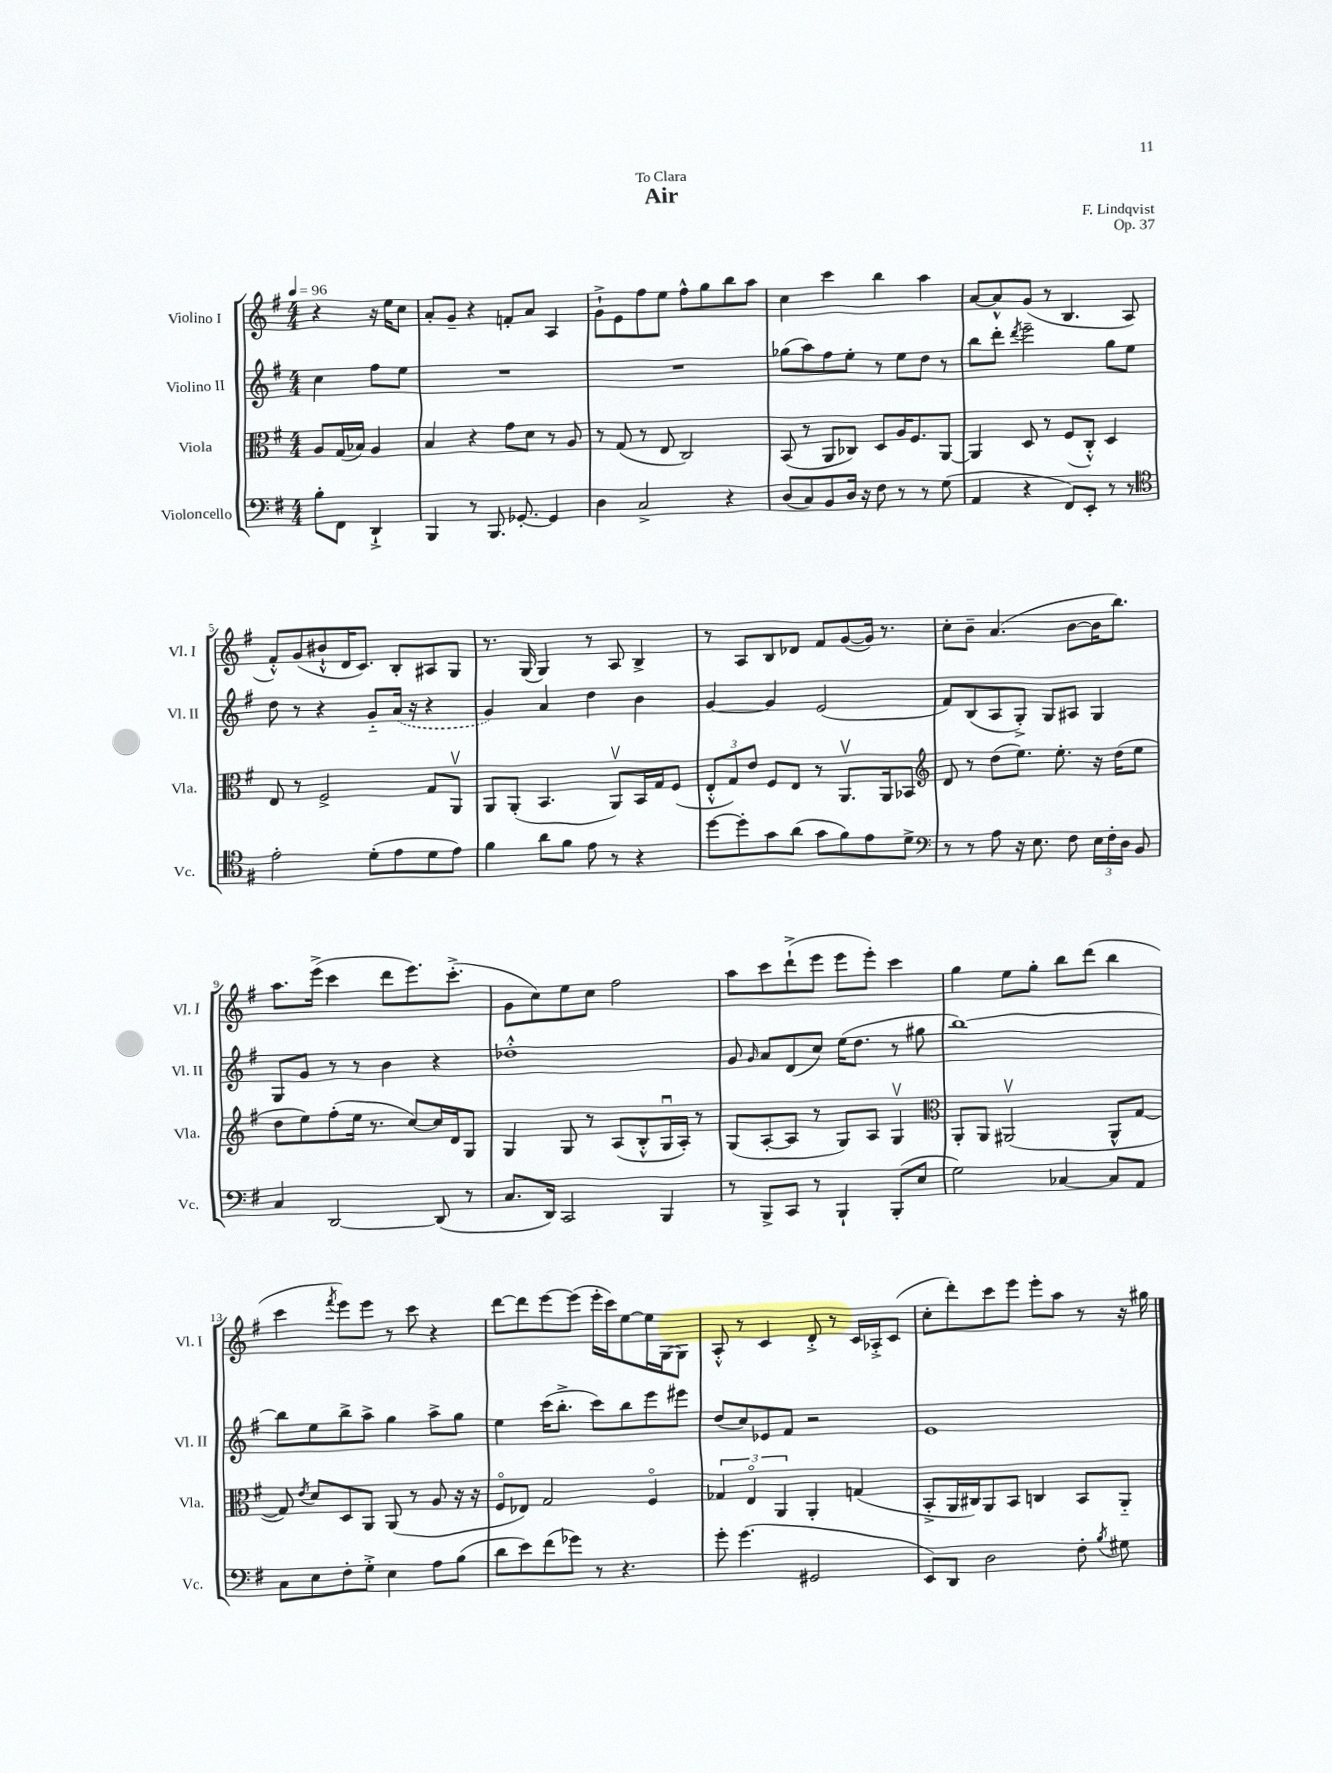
\header { title = "Air" composer = "F. Lindqvist" dedication = "To Clara" opus = "Op. 37" }
<<
\new StaffGroup <<
\new Staff = "s0" \with { instrumentName = "Violino I" shortInstrumentName = "Vl. I" } {
    \clef treble \key g \major \numericTimeSignature \time 4/4 \partial 2 \tempo 4 = 96
    \autoBeamOff r4 r16 e''16[ c''8] |
    a'8[-. g'8]-- r4 f'8[-. a'8] a4 |
    g'8[-!-> e'8 fis''8 e''8] fis''8[-^ g''8 b''8 a''8] |
    c''4 c'''4 b''4 a''4 |
    a'8[~ a'8-^ g'8]( r8 b4. a8 |
    fis'8[-.-^) g'8( bis'8-!-^ d'16 c'8.]) b8[-. ais8 g8] |
    r8. g16( g4) r8 a8 b4-> |
    r8 a8[ b8 des'8] fis'8[ g'8~( g'16]) r8. |
    c''8[-. b'8]-- a'4.( b'8[~ b'16 b''8.]) |
    a''8.[ e'''16]->( c'''4 d'''8[ e'''8.) c'''8.]-.->( |
    g'8[ c''8) e''8 c''8] fis''2 |
    a''8[ c'''8 d'''8-!->( e'''8] e'''8[ e'''8]-.) c'''4 |
    g''4 e''8[ g''8]-. b''8[ d'''8]( b''4 |
    c'''4 \acciaccatura { fis'''8 } e'''8[) e'''8] r8 c'''8 r4 |
    d'''8[~ d'''8 e'''8~ e'''8]( e'''16[-. c'''16) e''8~ e''16 g16~ g8] |
    a8-.-^ r8 c'4 d'8-.-> r8 c'16[ aes16-.-> c'8]( |
    c''8[-. d'''8-.) c'''8 e'''8] e'''8[-. a''8] r8 r16 gis''16 \bar "|." |
}
\new Staff = "s1" \with { instrumentName = "Violino II" shortInstrumentName = "Vl. II" } {
    \clef treble \key g \major \numericTimeSignature \time 4/4 \partial 2
    \autoBeamOff c''4 fis''8[ e''8] |
    R1 |
    R1 |
    ges''8[( a''8) fis''8 e''8]-. r8 e''8[ d''8] r8 |
    b''8[ d'''8]-. \acciaccatura { d'''8 } e'''2-- g''8[ e''8] |
    d''8 r8 r4 g'8[-_ \once \slurDashed a'16]( r16 r4 |
    g'4) a'4 d''4 b'4 |
    g'4~ g'4 e'2( |
    fis'8[) b8( a8 g8]-.->) g8[ ais8] g4 |
    g8[ g'8] r8 r8 b'4 r4 |
    des''1-.-^ |
    g'8 \grace { g'16 } a'8[ d'8( c''8]) e''16[( d''8.] r8 gis''8 |
    b''1~) |
    b''8[ e''8 b''8-> a''8]-> g''4 a''8[-> g''8] |
    e''4 c'''16[( b''8.]-.-> c'''8[) b''8 e'''8 eis'''8] |
    d''8[( c''8) ees'8 fis'8] r2 |
    e'1 \bar "|." |
}
\new Staff = "s2" \with { instrumentName = "Viola" shortInstrumentName = "Vla." } {
    \clef alto \key g \major \numericTimeSignature \time 4/4 \partial 2
    \autoBeamOff a8[ g16( bes16]) a4 |
    b4 r4 g'8[ d'8] r8 a8 |
    r8 g8( r8 e8 c2) |
    b,8( r8 a,8[ ces8]) d8[ a16 fis8. a,8]~ |
    a,4 d8 r8 fis8[( c8]-.-^) d4 |
    e8 r8 fis2-> g8[ a,8]\upbow |
    a,8[ a,8]-.( b,4. a,8[\upbow) b,16 g16 fis8]( |
    \tuplet 3/2 { e8[-.-^ g8) e'8] } fis8[ e8] r8 a,8.[\upbow a,16 bes,8] |
    \clef treble d'8 r8 d''8[( e''8.]) e''8.-. r16 d''16[( e''8] |
    d''8[ e''8) fis''8-.( e''16] r8. c''8[~) c''16 d'16 g8] |
    g4 g8 r8 a8[( b8-.-^ g16\downbow a16]-.) r8 |
    g8[( a8~-. a8] r8 g8[) a8] g4\upbow |
    \clef alto a,8[-. a,8] ais,2\upbow( ais,8[-^ g8]~ |
    g8) \acciaccatura { e'8 } d'8[ d8 a,8] a,8( r8 a8 r16 r16 |
    fis8[\flageolet ees8]) g2 fis4\flageolet |
    \tuplet 3/2 { ges4 e4\flageolet a,4 } a,4-. g4( |
    b,8[-.-> a,16 cis16) a,8 b,8] c4 b,8[ a,8]-_ \bar "|." |
}
\new Staff = "s3" \with { instrumentName = "Violoncello" shortInstrumentName = "Vc." } {
    \clef bass \key g \major \numericTimeSignature \time 4/4 \partial 2
    \autoBeamOff b8[-. fis,8] d,4-!-> |
    b,,4 r8 b,,8. ges,8.~-. ges,4 |
    d4 c2-> r4 |
    d8[( c8) b,8 d16] r16 fis8 r8 r8 g8( |
    a,4 r4 fis,8[) e,8]-. r8 r8 |
    \clef tenor e'2-. d'8[-.( e'8 d'8 e'8]) |
    fis'4 a'8[ fis'8] e'8 r8 r4 |
    d''8[~ d''8-. g'8 a'8]( g'8[ fis'8) e'8 d'8]-> |
    \clef bass r8 r8 a8 r16 e8. fis8 \tuplet 3/2 { e16[ fis16-. d16] } b,8 |
    c4 d,2~ d,8( r8 |
    c8.[ d,16]) c,2 b,,4 |
    r8 b,,8[-> c,8] r8 b,,4-! b,,8[-.( e8] |
    g2) ces4~ ces8[ a,8] |
    c8[ e8 fis8-. g8]-.-> e4 a8[ b8]( |
    d'8[ e'8) fis'8( ges'8]) r8 r4. |
    g'8-. g'4.( gis,2 |
    e,8[) d,8] d2 fis8-. \acciaccatura { b8 } gis8 \bar "|." |
}
>>
>>
